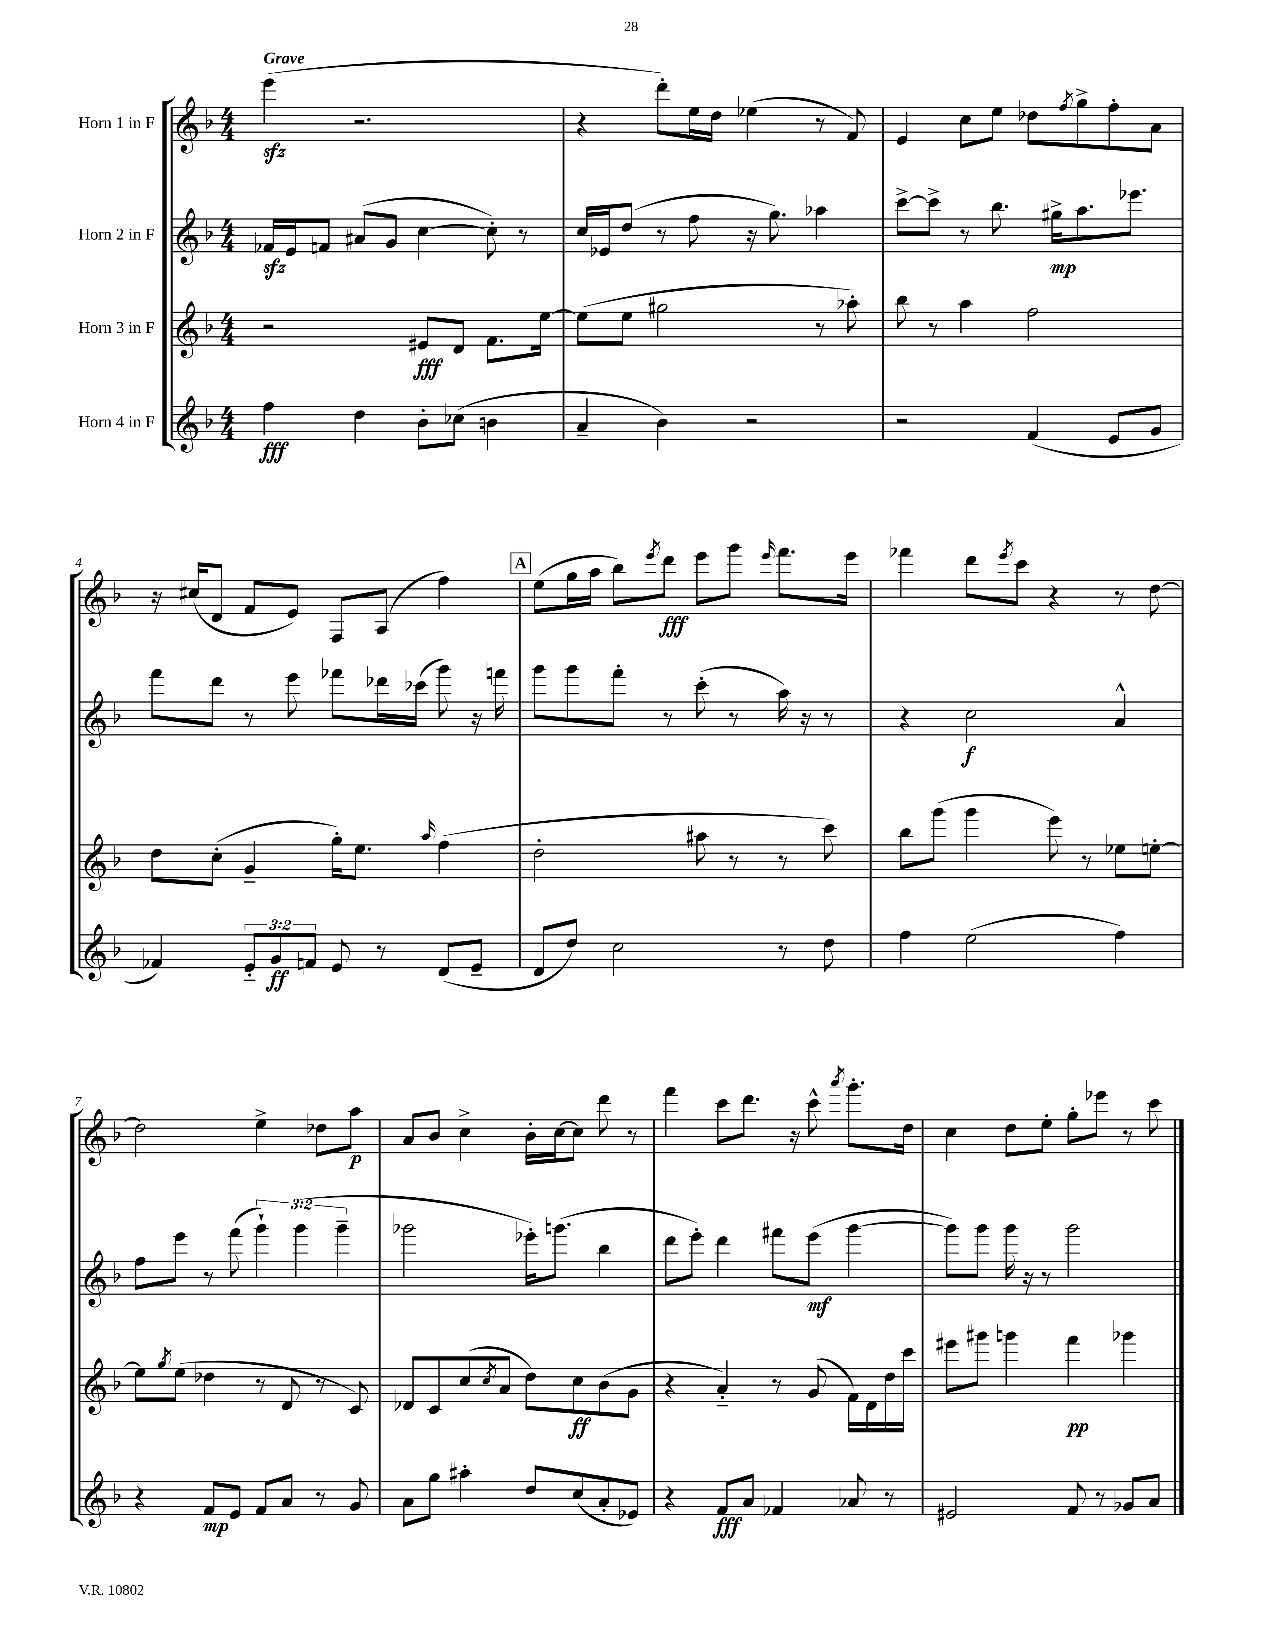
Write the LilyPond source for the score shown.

<<
\new StaffGroup <<
\new Staff = "s0" \with { instrumentName = "Horn 1 in F" } {
    \clef treble \key f \major \numericTimeSignature \time 4/4 \tempo "Grave"
    e'''4\sfz( r2. |
    r4 d'''8-.) e''16 d''16 ees''4( r8 f'8) |
    e'4 c''8 e''8 des''8 \acciaccatura { f''8 } g''8-> f''8-. a'8 |
    r16 cis''16( d'8 f'8 e'8) f8 a8( f''4) |
    \mark \markup { \box "A" } e''8( g''16 a''16 bes''8) \acciaccatura { e'''8 } d'''8\fff e'''8 g'''8 \grace { e'''16 } f'''8. e'''16 |
    fes'''4 d'''8 \acciaccatura { e'''8 } c'''8 r4 r8 d''8~ |
    d''2 e''4-> des''8 a''8\p |
    a'8 bes'8 c''4-> bes'16-. c''16~ c''8 d'''8 r8 |
    f'''4 c'''8 d'''8. r16 c'''8-^ \acciaccatura { a'''8 } g'''8.-. d''16 |
    c''4 d''8 e''8-. g''8-. ees'''8 r8 c'''8 \bar "|." |
}
\new Staff = "s1" \with { instrumentName = "Horn 2 in F" } {
    \clef treble \key f \major \numericTimeSignature \time 4/4 \override Staff.TupletNumber.text = #tuplet-number::calc-fraction-text
    fes'16\sfz e'16 f'8 ais'8( g'8 c''4~ c''8-.) r8 |
    c''16 ees'16 d''8( r8 f''8 r16 g''8.) aes''4 |
    c'''8~-> c'''8-> r8 bes''8. gis''16->\mp a''8. ees'''8. |
    f'''8 d'''8 r8 e'''8 fes'''8 des'''16 ces'''16( g'''8) r16 f'''16 |
    \mark \markup { \box "A" } g'''8 g'''8 f'''8-. r8 c'''8-.( r8 a''16) r16 r8 |
    r4 c''2\f a'4-^ |
    f''8 e'''8 r8 f'''8( \tuplet 3/2 { g'''4-!) g'''4( g'''4-- } |
    ges'''2 ees'''16-.) g'''8.( bes''4 |
    d'''8 e'''8-.) d'''4 fis'''8 e'''8\mf( g'''4~ |
    g'''8) g'''8 g'''16 r16 r8 g'''2 \bar "|." |
}
\new Staff = "s2" \with { instrumentName = "Horn 3 in F" } {
    \clef treble \key f \major \numericTimeSignature \time 4/4
    r2 eis'8\fff d'8 f'8. e''16~ |
    e''8( e''8 gis''2 r8 aes''8-.) |
    bes''8 r8 a''4 f''2 |
    d''8 c''8-.( g'4-- g''16-.) e''8. \grace { a''16 } f''4( |
    \mark \markup { \box "A" } d''2-. ais''8 r8 r8 c'''8) |
    bes''8 g'''8( g'''4 e'''8) r8 ees''8 e''8~-. |
    e''8 \acciaccatura { g''8 } e''8( des''4 r8 d'8 r8 c'8) |
    des'8 c'8 c''8( \acciaccatura { c''8 } a'8 d''8) c''8\ff bes'8( g'8 |
    r4 a'4-_) r8 g'8( f'16) d'16 d''16 c'''16 |
    eis'''8 gis'''8 g'''4 f'''4\pp ges'''4 \bar "|." |
}
\new Staff = "s3" \with { instrumentName = "Horn 4 in F" } {
    \clef treble \key f \major \numericTimeSignature \time 4/4 \override Staff.TupletNumber.text = #tuplet-number::calc-fraction-text
    f''4\fff d''4 bes'8-. ces''8( b'4 |
    a'4-- bes'4) r2 |
    r2 f'4( e'8 g'8 |
    fes'4) \tuplet 3/2 { e'8-_ g'8\ff f'8 } e'8 r8 d'8( e'8-- |
    \mark \markup { \box "A" } d'8 d''8) c''2 r8 d''8 |
    f''4 e''2( f''4) |
    r4 f'8\mp e'8 f'8 a'8 r8 g'8 |
    a'8 g''8 ais''4-. d''8 c''8( a'8-. ees'8) |
    r4 f'8\fff a'8 fes'4 aes'8 r8 |
    eis'2 f'8 r8 ges'8 a'8 \bar "|." |
}
>>
>>
